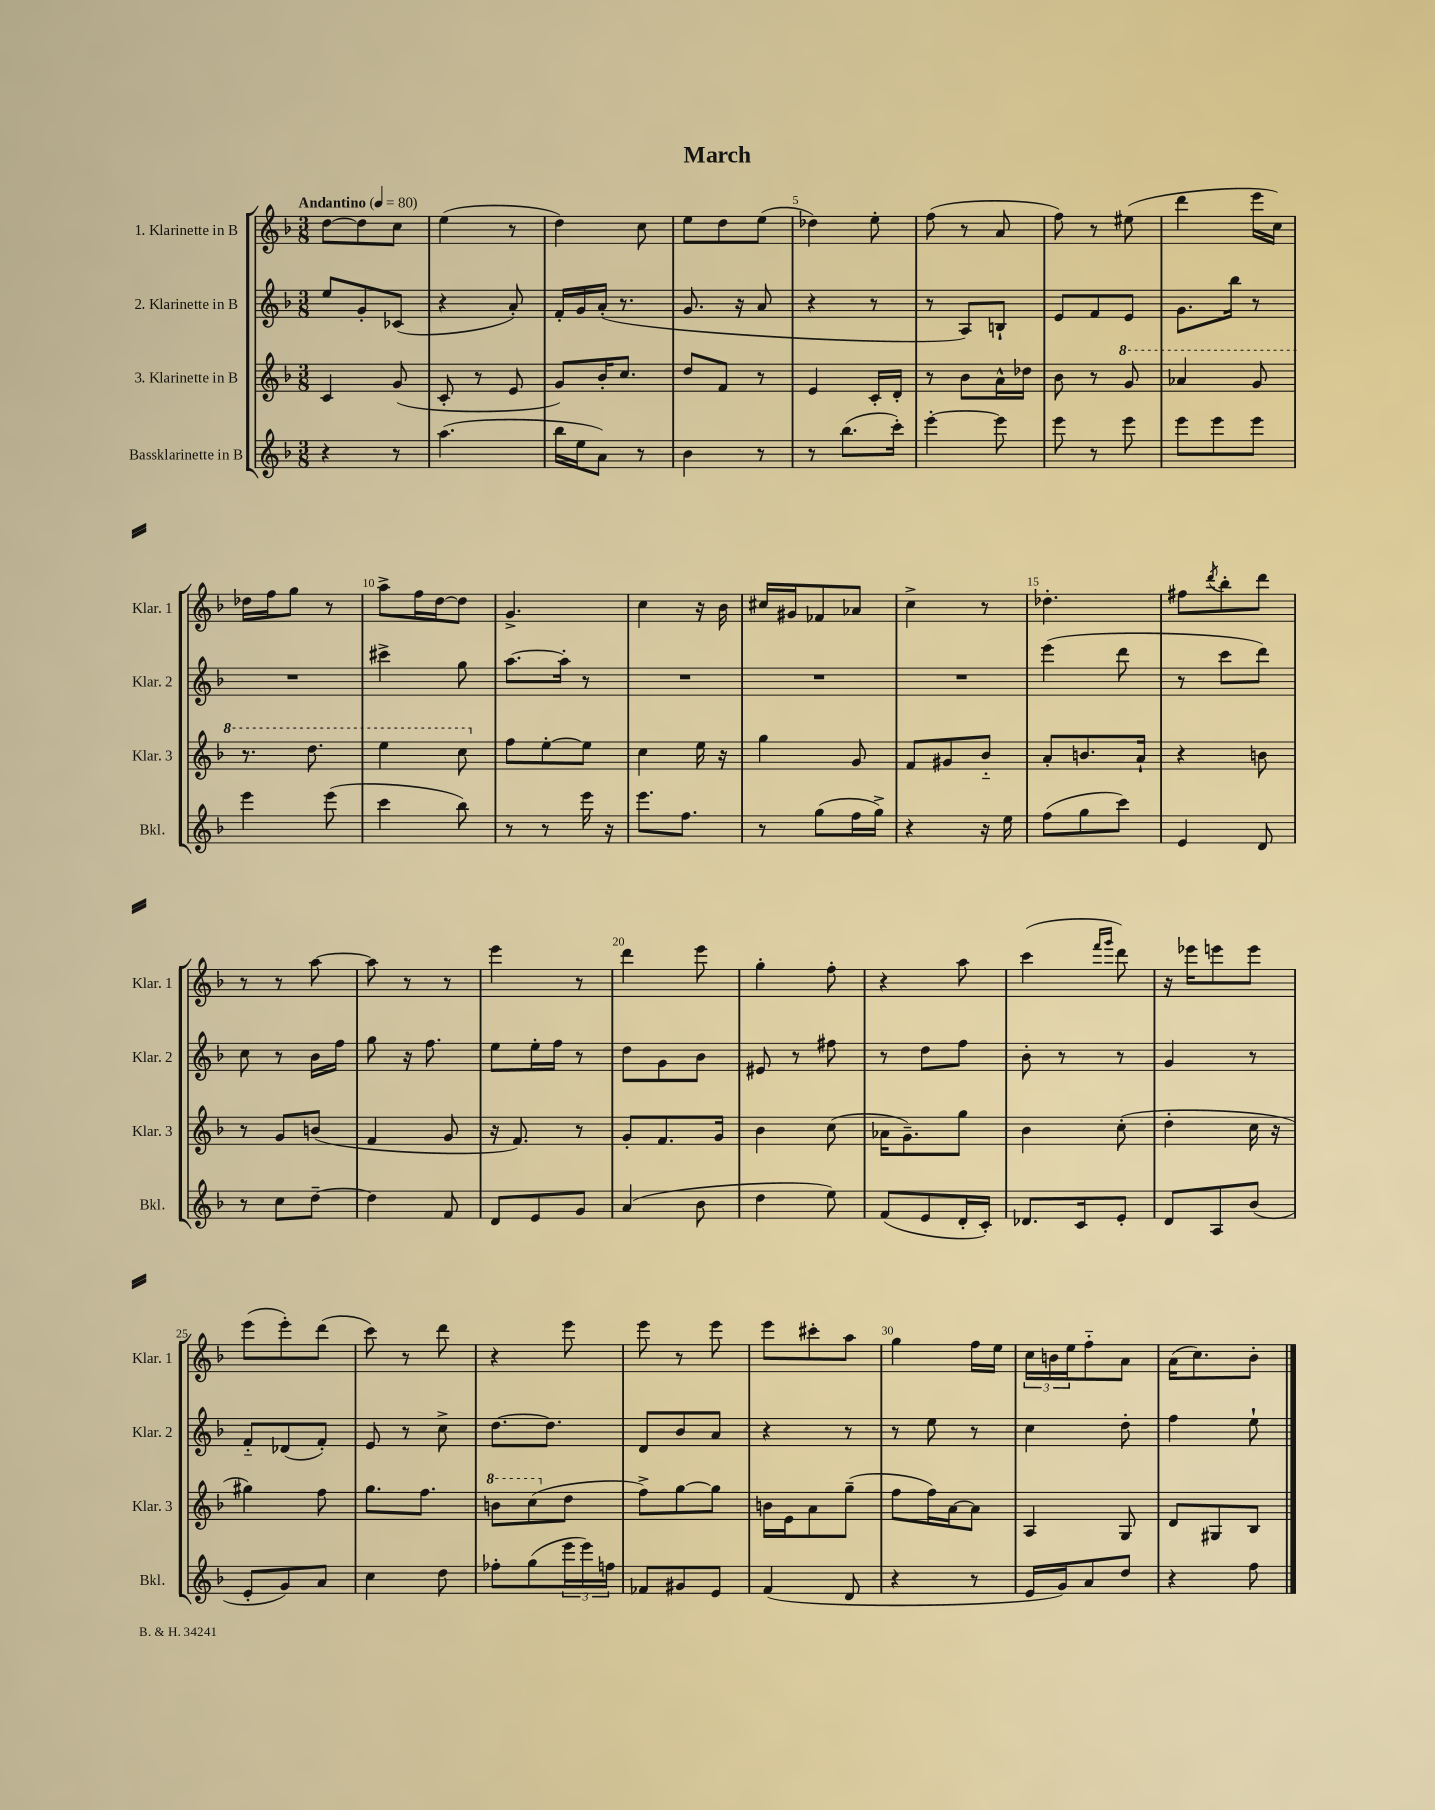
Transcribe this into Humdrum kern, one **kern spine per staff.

**kern	**kern	**kern	**kern
*staff4	*staff3	*staff2	*staff1
*clefG2	*clefG2	*clefG2	*clefG2
*k[b-]	*k[b-]	*k[b-]	*k[b-]
*M3/8	*M3/8	*M3/8	*M3/8
*MM80	*MM80	*MM80	*MM80
4r	4c/	8ee/L	[8dd\L
.	.	8g'/	8dd\]
8r	(8g/	(8c-/J	8cc\J
=	=	=	=
(4.aa\	8c'/	4r	(4ee\
.	8r	.	.
.	8e/	8a'/)	8r
=	=	=	=
16bb-\LL	8g/L)	16f'/LL	4dd\)
16ee\J	.	16g/	.
8a\J)	16b-'/K	(16a'/JJ	.
.	8.cc/J	8.r	.
8r	.	.	8cc\
=	=	=	=
4b-\	8dd/L	8.g/	8ee\L
.	8f/J	.	8dd\
.	.	16r	.
8r	8r	8a/	(8ee\J
=	=	=	=
8r	4e/	4r	4dd-\)
(8.bb-\L	.	.	.
.	16c'/LL	8r	8ee'\
16ccc'\Jk)	16d'/JJ	.	.
=	=	=	=
[4eee'\	8r	8r	(8ff\
.	8b-\L	8A/L)	8r
8eee\]	16a^^\L	8B`/J	8a/
.	16dd-\JJ	.	.
=	=	=	=
8eee\	8b-\	8e/L	8ff\)
8r	8r	8f/	8r
8eee\	8gg/	8e/J	(8ee#\
=	=	=	=
8eee\L	4aa-/	8.g\L	4ddd\
8eee\	.	.	.
.	.	16bb-\Jk	.
8eee\J	8gg/	8r	16eee\LL
.	.	.	16cc\JJ)
=	=	=	=
4eee\	8.r	4.r	16dd-\LL
.	.	.	16ff\J
.	.	.	8gg\J
.	8.ddd\	.	.
(8eee\	.	.	8r
=	=	=	=
4ccc\	4eee\	4ccc#^\	8aa^\L
.	.	.	16ff\L
.	.	.	[16dd\J
8bb-\)	8ccc\	8gg\	8dd\]J
=	=	=	=
8r	8ff\L	[8.aa\L	4.g^/
8r	[8ee'\	.	.
.	.	16aa'\]Jk	.
16eee\	8ee\]J	8r	.
16r	.	.	.
=	=	=	=
8.eee\L	4cc\	4.r	4cc\
8.ff\J	.	.	.
.	16ee\	.	16r
.	16r	.	16b-\
=	=	=	=
8r	4gg\	4.r	16cc#/LL
.	.	.	16g#/J
(8gg\L	.	.	8f-/
16ff\L	8g/	.	8a-/J
16gg^\JJ)	.	.	.
=	=	=	=
4r	8f/L	4.r	4cc^\
.	8g#/	.	.
16r	8b-'~/J	.	8r
16ee\	.	.	.
=	=	=	=
(8ff\L	8a'/L	(4eee\	4.dd-'\
8gg\	8.b/	.	.
8ccc\J)	.	8ddd\	.
.	16a`/Jk	.	.
=	=	=	=
4e/	4r	8r	8ff#\L
.	.	.	8qddd/
.	.	8ccc\L	8bb-'\
8d/	8b\	8ddd\J)	8ddd\J
=	=	=	=
8r	8r	8cc\	8r
8cc\L	8g/L	8r	8r
[8dd~\J	(8b/J	16b-\LL	[8aa\
.	.	16ff\JJ	.
=	=	=	=
4dd\]	4f/	8gg\	8aa\]
.	.	16r	8r
.	.	8.ff\	.
8f/	8g/	.	8r
=	=	=	=
8d/L	16r	8ee\L	4eee\
.	8.f/)	.	.
8e/	.	16ee'\L	.
.	.	16ff\JJ	.
8g/J	8r	8r	8r
=	=	=	=
(4a/	8g'/L	8dd\L	4ddd\
.	8.f/	8g\	.
8b-\	.	8b-\J	8eee\
.	16g/Jk	.	.
=	=	=	=
4dd\	4b-\	8e#/	4gg'\
.	.	8r	.
8ee\)	(8cc\	8ff#\	8ff'\
=	=	=	=
(8f/L	16a-\LK	8r	4r
.	8.g~\)	.	.
8e/	.	8dd\L	.
16d'/L	8gg\J	8ff\J	8aa\
16c'/JJ)	.	.	.
=	=	=	=
8.d-/L	4b-\	8b-'\	(4ccc\
.	.	8r	.
16c/k	.	.	.
.	.	.	16qqfff/LL
.	.	.	16qqggg/JJ
8e'/J	(8cc'\	8r	8ddd\)
=	=	=	=
8d/L	4dd'\	4g/	16r
.	.	.	16eee-\LK
8A/	.	.	8eee\
(8b-/J	16cc\	8r	8eee\J
.	16r	.	.
=	=	=	=
8e'/L	4gg#\)	8f'~/L	(8eee\L
8g/)	.	(8d-/	8eee'\)
8a/J	8ff\	8f'/J)	(8ddd\J
=	=	=	=
4cc\	8.gg\L	8e/	8ccc\)
.	.	8r	8r
.	8.ff\J	.	.
8dd\	.	8cc^\	8ddd\
=	=	=	=
8ff-'\L	8bb\L	[8.dd\L	4r
(8gg\	(8ccc\	.	.
.	.	8.dd\]J	.
24eee\L	8dd\J	.	8eee\
24eee\)	.	.	.
24ff\JJ	.	.	.
=	=	=	=
8f-/L	8ff^\L)	8d/L	8eee\
8g#/	[8gg\	8b-/	8r
8e/J	8gg\]J	8a/J	8eee\
=	=	=	=
(4f/	16b\LL	4r	8eee\L
.	16e\J	.	.
.	8a\	.	8ccc#'\
8d/	(8gg~\J	8r	8aa\J
=	=	=	=
4r	8ff\L	8r	4gg\
.	16ff\L)	8ee\	.
.	[16a\J	.	.
8r	8a\]J	8r	16ff\LL
.	.	.	16ee\JJ
=	=	=	=
16e/LL	4A/	4cc\	24cc\LL
.	.	.	24b\
16g/J)	.	.	.
.	.	.	24ee\J
8a/	.	.	8ff'~\
8dd/J	8G/	8dd'\	8a\J
=	=	=	=
4r	8d/L	4ff\	(16a\LK
.	.	.	8.cc\)
.	8G#/	.	.
8ff\	8B-/J	8ee`\	8b-'\J
==	==	==	==
*-	*-	*-	*-
